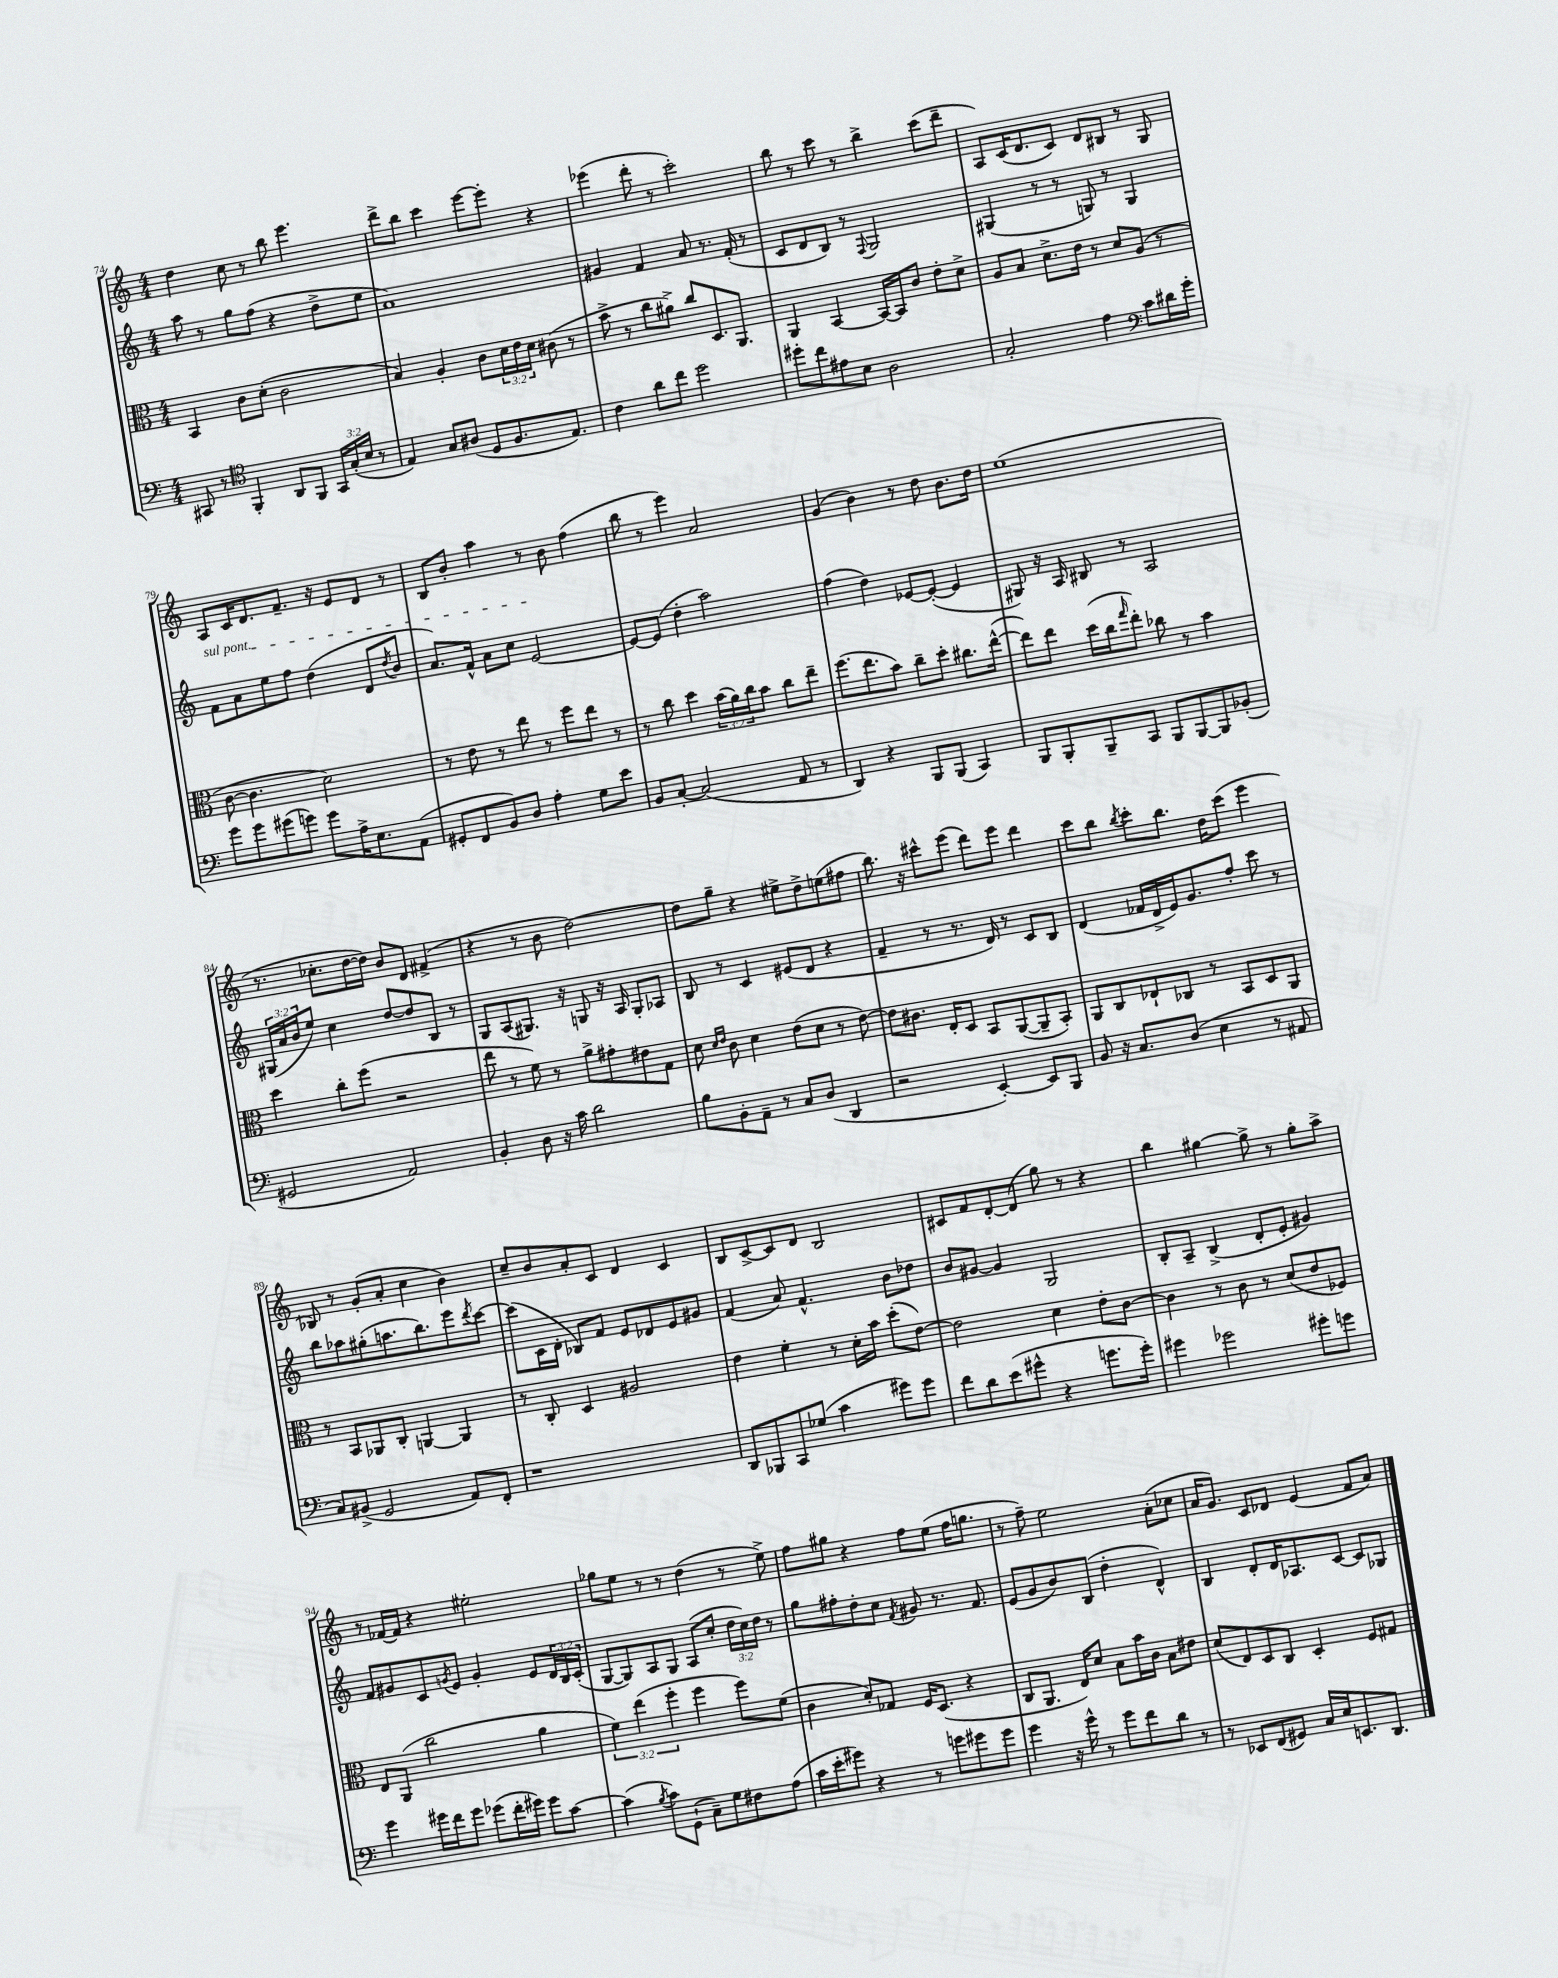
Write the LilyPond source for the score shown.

<<
\new StaffGroup <<
\new Staff = "s0" {
    \clef treble \key c \major \numericTimeSignature \time 4/4
    d''4 c''8 r8 b''8 e'''4. |
    d'''8-> b''8 c'''4 e'''8~ e'''8-. r4 |
    ees'''4( d'''8-. r8 c'''2-.) |
    b''8 r8 c'''8 r8 b''4-> c'''8( d'''8-- |
    a8) c'16( d'8. c'8) d'8 bis8 r8 g8 |
    a8 c'16 d'8. f'8.-- r16 e'8 d'8 r8 |
    b8 b'8-. a''4 r8 b'8 f''4( |
    b''8 r8 e'''4) a'2 |
    g'4( b'4) r8 d''8 b'8. d''16 |
    e''1( |
    r8. ces''8.-. d''16~ d''16) b'8 d'8 fis'4->( |
    r4 r8 b'8 d''2~) |
    d''8 g''8-- r4 eis''8-> d''8-> e''8( fis''8 |
    b''8.) r16 cis'''8-^ e'''8( d'''8) e'''8 d'''4 |
    c'''8 b''8 \acciaccatura { b''8 } c'''8-. b''8. d''16 c'''8( e'''4 |
    bes8) r8 g'8-.( a'8-. c''4 b'4) |
    c''8-- b'8 a'8-. c'8 d'4 c'4 |
    b8 c'8~-> c'8 d'8 b2 |
    cis'8 f'8 d'8~-. d'8( g''8) r8 r4 |
    b''4 gis''4~ gis''8-> r8 gis''8-. a''8-> |
    r8 fes'16~ fes'16 r4 eis''2-. |
    ges''8 e''8 r8 r8 d''4( r8 e''8->) |
    f''8 gis''8 r4 f''8 e''8( f''16 g''8. |
    r8 f''8--) e''2 a'8-.( ces''8 |
    a'16 g'8.) c'8 des'8 e'4( f'8 a'8) \bar "|." |
}
\new Staff = "s1" {
    \clef treble \key c \major \numericTimeSignature \time 4/4 \override Staff.TupletNumber.text = #tuplet-number::calc-fraction-text
    a''8 r8 g''8 f''8( r4 d''8-> e''8 |
    a'1) |
    gis'4 f'4 a'8 r8. f'16-.( r8 |
    c'8 d'8 b8) r8 \appoggiatura { f8 } g2 |
    gis4( r8 r8 g8) r8 g4 |
    \once \override TextSpanner.bound-details.left.text = \markup { \italic "sul pont." } f'8\startTextSpan a'8 e''8 f''8 d''4( d'8 \acciaccatura { d''8 } b'8 |
    a'8.) f'16-^ a'8 c''8 e'2~\stopTextSpan |
    e'8~ e'8( d''4-. a''2) |
    f''4( d''4) ees'8~ ees'8~-.( ees'4 |
    gis8) r16 a16 bis8 r8 a2 |
    \tuplet 3/2 { gis16( a'16 b'16 } e''8) c''4 d''8~ d''8 b8 r8 |
    g8 a8( gis8.) r16 g8 r16 a16 g8-. aes8 |
    b8 r8 c'4 eis'8( d'8 r4 |
    f'4-- r8 r8. d'16) r8 c'8 b8 |
    d'4( fes'16 d'16-> e'16) g'8. f''8-. c'''8 r8 |
    b''8 aes''8 gis''8-.( a''8. b''8.) e'''8 \acciaccatura { d'''8 } c'''8~ |
    c'''8( c'16 d'16-. bes8) f'8 e'8 des'8 e'8 gis'8 |
    f'4( a'8) f'4.-^ b'8 des''8 |
    b'8 gis'8~ gis'4 g2 |
    b8-. a8-- b4->( d'8-. e'8-. gis'4) |
    f'8 gis'8 c'8 \acciaccatura { g'8 } e'8 g'4-. e'8 \tuplet 3/2 { d'16 b16 c'16-.( } |
    g8~ g8) a8 g8 a8( c''8-. \tuplet 3/2 { d''16 c''16) d''16 } r8 |
    g''8 fis''8-. d''8-. c''8 \acciaccatura { f'8 } gis'8 r8. f'8. |
    e'8( g'8 b'8) b8( d''4-. d'4-^) |
    b4 d'8-. d'16 aes8. c'8~ c'8 ges8 \bar "|." |
}
\new Staff = "s2" {
    \clef alto \key c \major \numericTimeSignature \time 4/4 \override Staff.TupletNumber.text = #tuplet-number::calc-fraction-text
    b,4 c'8 d'8-.( c'2 |
    b4) a4-. c'8 \tuplet 3/2 { d'16 e'16 d'16 } cis'8( r8 |
    b'8-> r8 c''8 ais'8->) c''8 d8. a,8. |
    a,4 b,4~ b,16~ b,16 c'8 e'8-. d'8-> |
    a8 b8 d'8.-> e'16 r8 d'8 a8( r8 |
    c'8~ c'4. d'2) |
    r8 e'8 r8 e''8 r8 f''8 e''8 r8 |
    r8 c''8 d''4 \tuplet 3/2 { b'16( a'16) c''16 } b'8 c''8 e''8-- |
    f''8.( e''8. b'8) c''8-- d''8-. cis''8. e''16~-^( |
    e''8) e''8 d''16( c''16 \grace { g''16 } e''8-.) ces''8 r8 b'4 |
    d''4 c''8-. f''8( r2 |
    e''8 r8 f'8) r8 a'8-> gis'8-. eis'8 g8 |
    d'8 \grace { d'16 e'16 } c'8 d'4 e'8( d'8 r8 e'8~) |
    e'8 cis'8. e16-. d8 b,8 a,8~( a,8-- b,8-.) |
    a,8 c8 ees8-! ces8 r8 b,8 d8 a,8 |
    r8 b,8 aes,8 c8-. a,4~ a,4 |
    r8 c8-. d4 ais2 |
    e'4 f'4-. r8 d'16-. b'16 d''8-.( e'8~) |
    e'2 d'4 e'8-. c'8~ |
    c'4 r8 c'8 r8 d'8( e'8 fes8) |
    e8 a,8( c''2 a'4 |
    \tuplet 3/2 { f'4) e''4( f''4-. } f''4 f''8) f'8( |
    c'4 d'8-.) ges8 f16 d8.( r4 |
    c8 a,8. e16) d'8 b8 b'16 c'16 b8 eis'8 |
    d'8( e8) d8 c8 d4-. f8 gis8 \bar "|." |
}
\new Staff = "s3" {
    \clef bass \key c \major \numericTimeSignature \time 4/4 \override Staff.TupletNumber.text = #tuplet-number::calc-fraction-text
    cis,8 r8 \clef tenor f,4-. a,8 f,8 \tuplet 3/2 { g,16 g16-.( b16 } r8 |
    e4) g8 ais8( d8 f8. e8.) |
    c'4 a'8 c''8 d''2 |
    dis''8-. c''8 eis'8 b8 a2 |
    g2-. e'4 \clef bass c'8 dis'16 g'16-. |
    g'8 g'8 gis'8( g'8) g'8 a16-> e8. a,8( |
    gis,8-. f,8 b,8) d8 a4-. g8 e'8 |
    b,8 c8~-. c2( a,8 r8 |
    d,4) r4 b,,8 b,,8( c,4) |
    b,,8 b,,8-. b,,8-- c,8 b,,8 b,,8~ b,,8 bes,8-.( |
    gis,2 a,2) |
    b,4-. d8 r16 c'16 d'2 |
    b8 b,8-. a,8-- r8 c8 d8( d,4 |
    r2 e,4~-.) e,8 b,,8 |
    b,8 r16 c8. d8( e4 r8 ais,8 |
    c8) bis,8->( g,2 a,8) f,8-. |
    r1 |
    d,8 bes,,8 c,8 ges8( c'4 gis'8) gis'8 |
    f'8 d'8 e'8( gis'8-^ r4 g'8. g'16-.) |
    gis'4 ges'2 gis'8-. g'8 |
    g'4 gis'16 f'16 gis'8 ges'8( f'16-. gis'16) gis'8 c'8~ |
    c'4( \acciaccatura { b8 } c'8) g,8-!( c8--) g8 fis8 a8( |
    c'16 e'16-. gis'8) r4 r8 g'8 gis'8 gis'8 |
    g'4 r16 g'16-^ r8 g'8 f'8 d'8 r8 |
    r8 ees,8 f,8( gis,8) c16 e16 e,8. d,8. \bar "|." |
}
>>
>>
\layout { \context { \Score currentBarNumber = #74 } }
